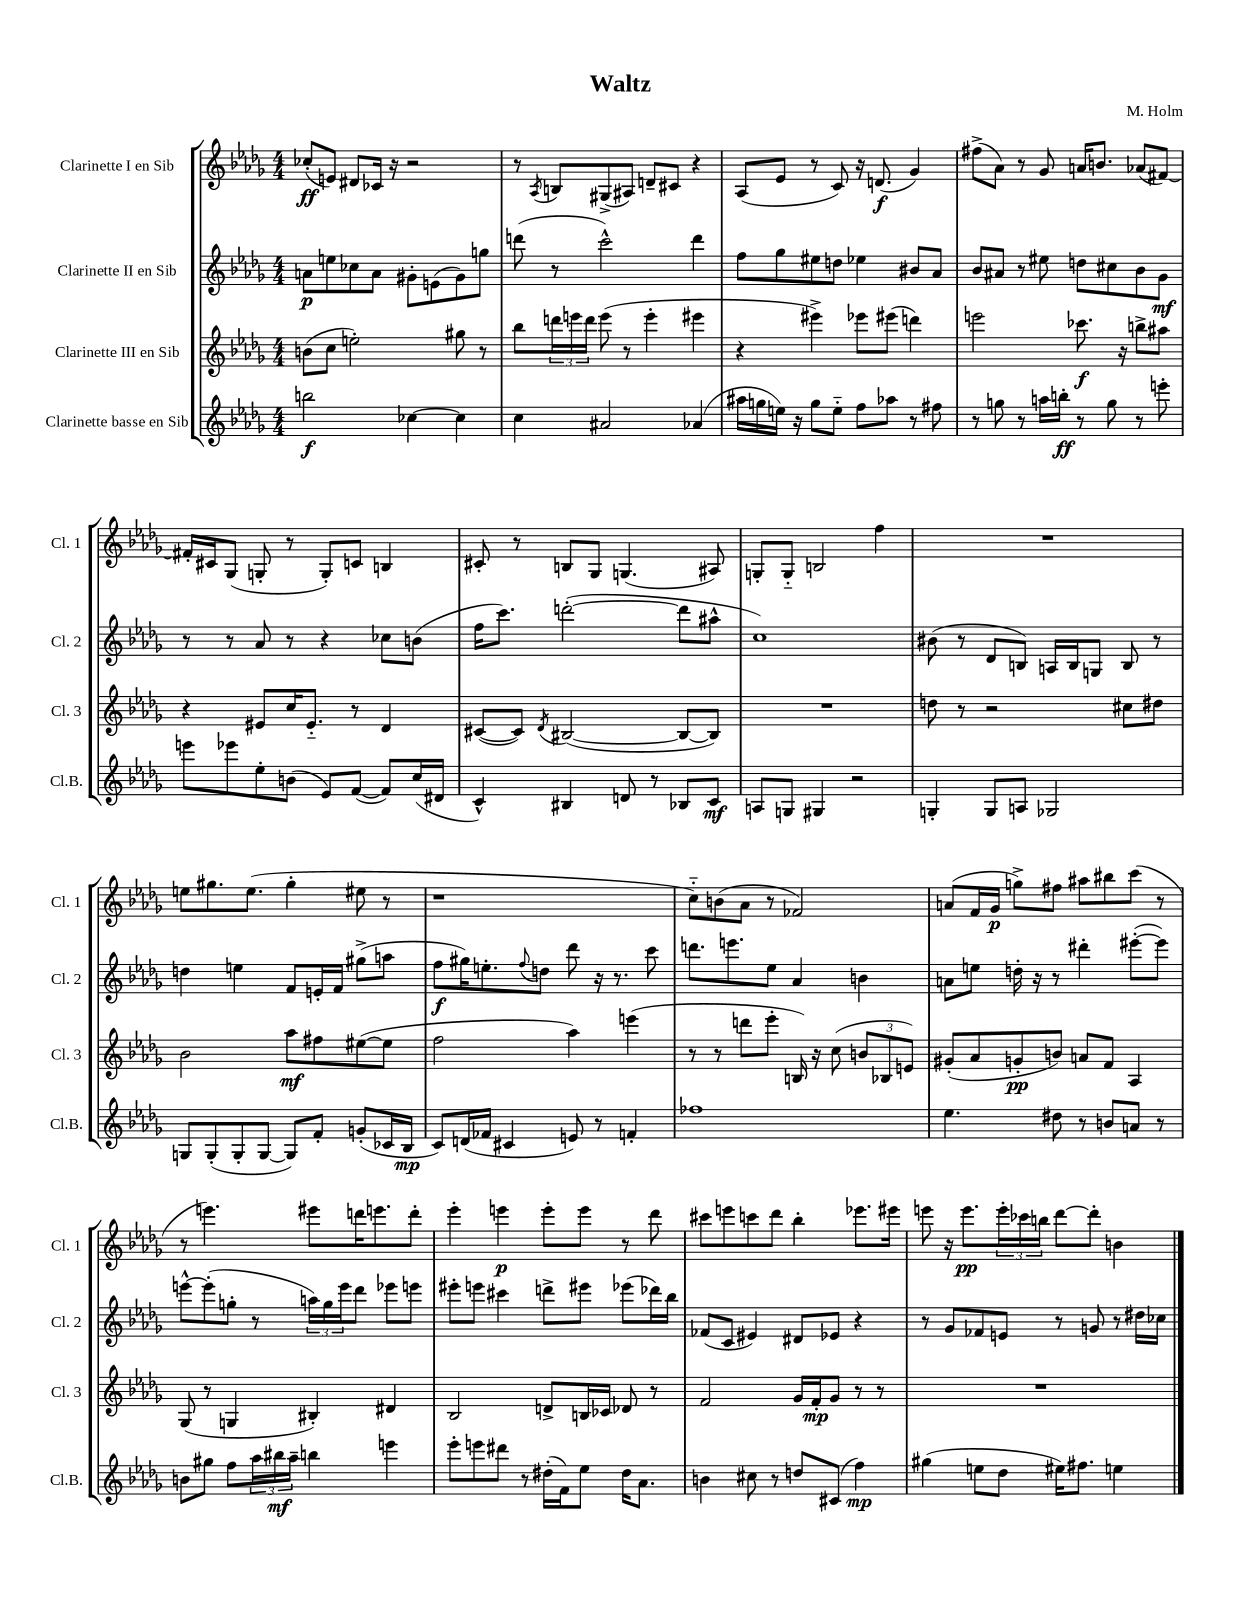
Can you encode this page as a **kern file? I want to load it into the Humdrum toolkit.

**kern	**dynam	**kern	**dynam	**kern	**dynam	**kern	**dynam
*part4	*part4	*part3	*part3	*part2	*part2	*part1	*part1
*staff4	*staff4	*staff3	*staff3	*staff2	*staff2	*staff1	*staff1
*I"Clarinette basse en Sib	*	*I"Clarinette III en Sib	*	*I"Clarinette II en Sib	*	*I"Clarinette I en Sib	*
*I'Cl.B.	*	*I'Cl. 3	*	*I'Cl. 2	*	*I'Cl. 1	*
*clefG2	*	*clefG2	*	*clefG2	*	*clefG2	*
*k[b-e-a-d-g-]	*	*k[b-e-a-d-g-]	*	*k[b-e-a-d-g-]	*	*k[b-e-a-d-g-]	*
*M4/4	*	*M4/4	*	*M4/4	*	*M4/4	*
=1	=1	=1	=1	=1	=1	=1	=1
2bbn\	f	(8bn\L	.	8an\L	p	(8cc-X'/L	ff
.	.	8cc\J	.	8een\	.	8en/J)	.
.	.	2een'\)	.	8cc-X\	.	8d#X/L	.
.	.	.	.	8a\J	.	16c-X/Jk	.
.	.	.	.	.	.	16r	.
[4cc-X\	.	.	.	8g#X'\L	.	2r	.
.	.	.	.	(8en\	.	.	.
4cc-\]	.	8gg#X\	.	8g#\)	.	.	.
.	.	8r	.	8ggn\J	.	.	.
=2	=2	=2	=2	=2	=2	=2	=2
4cc\	.	8bb-\L	.	(8dddn\	.	8r	.
.	.	.	.	.	.	8qA-/	.
.	.	24dddn\L	.	8r	.	8Bn/L	.
.	.	24eeen\	.	.	.	.	.
.	.	24ddd\JJ	.	.	.	.	.
2a#X/	.	(8eee\	.	2ccc^^\)	.	(8G#X^/	.
.	.	8r	.	.	.	8A#X/J)	.
.	.	4eee'\	.	.	.	8dn~/L	.
.	.	.	.	.	.	8c#X/J	.
(4a-X/	.	4eee#X\	.	4ddd\	.	4r	.
=3	=3	=3	=3	=3	=3	=3	=3
16aa#X\LL	.	4r	.	8ff\L	.	(8A-/L	.
16ggn\	.	.	.	.	.	.	.
16een\JJ)	.	.	.	8gg-\	.	8e-/J	.
16r	.	.	.	.	.	.	.
8gg\L	.	4eee#X^\)	.	8ee#X\	.	8r	.
8ee\J	.	.	.	8ddn\J	.	8c/)	.
8ff\L	.	8eee-X\L	.	4ee-X\	.	16r	.
.	.	.	.	.	.	(8.dn/	f
8aa-X\J	.	(8eee#X\J	.	.	.	.	.
8r	.	4dddn\)	.	8b#X/L	.	4g-/)	.
8ff#X\	.	.	.	8a-/J	.	.	.
=4	=4	=4	=4	=4	=4	=4	=4
8r	.	2eeen\	.	8b-/L	.	(8ff#X^\L	.
8ggn\	.	.	.	8a#X/J	.	8a-\J)	.
8r	.	.	.	8r	.	8r	.
16aan\LL	.	.	.	8ee#X\	.	8g-/	.
16bbn'\JJ	ff	.	.	.	.	.	.
8r	.	8.ccc-X\	f	8ddn\L	.	16an/KL	.
.	.	.	.	.	.	8.bn/J	.
8gg\	.	.	.	8cc#X\	.	.	.
.	.	16r	.	.	.	.	.
8r	.	8bbn^\L	.	8b-\	.	(8a-X/L	.
8eeen'\	.	8aa#X\J	.	8g-\J	mf	[8f#X/J)	.
!!LO:LB:g=z
=5	=5	=5	=5	=5	=5	=5	=5
8eeen\L	.	4r	.	8r	.	16f#X'/LL]	.
.	.	.	.	.	.	16c#X/J	.
8eee-X\	.	.	.	8r	.	(8G-/J	.
8ee-'\	.	8e#X/L	.	8a-/	.	8Gn'/	.
(8bn\J	.	16cc/K	.	8r	.	8r	.
.	.	8.e#/J	.	.	.	.	.
8e-/L)	.	.	.	4r	.	8G'/L)	.
([8f/J	.	8r	.	.	.	8cn/J	.
8f/L])	.	4d-/	.	8cc-X\L	.	4Bn/	.
(16cc/L	.	.	.	(8bn\J	.	.	.
16d#X/JJ	.	.	.	.	.	.	.
=6	=6	=6	=6	=6	=6	=6	=6
4c^^/)	.	([8c#X/L	.	16ff\KL	.	8c#X'/	.
.	.	.	.	8.ccc\J)	.	.	.
.	.	8c#/J])	.	.	.	8r	.
.	.	8qd-/	.	.	.	.	.
4B#X/	.	([2B#X/	.	([2dddn'\	.	8Bn/L	.
.	.	.	.	.	.	8G-/J	.
8dn/	.	.	.	.	.	(4.Gn/	.
8r	.	.	.	.	.	.	.
8B-X/L	.	8B#/L_	.	8ddd\L]	.	.	.
8c/J	mf	8B#/J])	.	8aa#X^^\J	.	8A#X/)	.
=7	=7	=7	=7	=7	=7	=7	=7
8An/L	.	1r	.	1cc)	.	8Gn'/L	.
8Gn/J	.	.	.	.	.	8G/J	.
4G#X/	.	.	.	.	.	2Bn/	.
2r	.	.	.	.	.	.	.
.	.	.	.	.	.	4ff\	.
=8	=8	=8	=8	=8	=8	=8	=8
4Gn'/	.	8ddn\	.	(8b#X\	.	1r	.
.	.	8r	.	8r	.	.	.
8G/L	.	2r	.	8d-/L	.	.	.
8An/J	.	.	.	8Bn/J)	.	.	.
2G-X/	.	.	.	16An/LL	.	.	.
.	.	.	.	16B/J	.	.	.
.	.	.	.	8Gn/J	.	.	.
.	.	8cc#X\L	.	8B/	.	.	.
.	.	8dd#X\J	.	8r	.	.	.
!!LO:LB:g=z
=9	=9	=9	=9	=9	=9	=9	=9
8Gn/L	.	2b-\	.	4ddn\	.	8een\L	.
(8G'/	.	.	.	.	.	8.gg#X\	.
8G'/	.	.	.	4een\	.	.	.
.	.	.	.	.	.	(8.ee\J	.
[8G/J	.	.	.	.	.	.	.
8G/L])	.	8aa-\L	mf	8f/L	.	4gg#'\	.
8f'/J	.	8ff#X\	.	16en'/L	.	.	.
.	.	.	.	16f/JJ	.	.	.
(8gn'/L	.	([8ee#X\	.	(8gg#X^\L	.	8ee#X\	.
16c-X/L	.	8ee#\J]	.	8aan\J	.	8r	.
16B-/JJ	mp	.	.	.	.	.	.
=10	=10	=10	=10	=10	=10	=10	=10
8c/L)	.	2ff\	.	8ff\L	f	1r	.
(16dn/L	.	.	.	16gg#X\K)	.	.	.
16f-X/JJ	.	.	.	8.een'\	.	.	.
4c#X/	.	.	.	.	.	.	.
.	.	.	.	8qqff/	.	.	.
.	.	.	.	8ddn\J	.	.	.
8en/)	.	4aa-\)	.	8ddd-\	.	.	.
8r	.	.	.	16r	.	.	.
.	.	.	.	8.r	.	.	.
4fn'/	.	(4eeen\	.	.	.	.	.
.	.	.	.	8ccc\	.	.	.
=11	=11	=11	=11	=11	=11	=11	=11
1ff-X	.	8r	.	8.dddn\L	.	8cc\L)	.
.	.	8r	.	.	.	(8bn\	.
.	.	.	.	8.eeen\	.	.	.
.	.	8dddn\L	.	.	.	8a-\J	.
.	.	8eee-'\J	.	8ee-\J	.	8r	.
.	.	16Bn/)	.	4a-/	.	2f-X/)	.
.	.	16r	.	.	.	.	.
.	.	(8cc\	.	.	.	.	.
.	.	12bn/L	.	4bn\	.	.	.
.	.	12B-X/	.	.	.	.	.
.	.	12en/J)	.	.	.	.	.
=12	=12	=12	=12	=12	=12	=12	=12
4.ee-\	.	(8g#X'/L	.	8an\L	.	(8an/L	.
.	.	8a-/	.	8een\J	.	16f/L	.
.	.	.	.	.	.	16g-/JJ	p
.	.	8gn'/	pp	16ddn'\	.	8ggn^\L)	.
.	.	.	.	16r	.	.	.
8dd#X\	.	8bn/J)	.	8r	.	8ff#X\J	.
8r	.	8an/L	.	4ddd#X'\	.	8aa#X\L	.
8bn/L	.	8f/J	.	.	.	8bb#X\	.
8an/J	.	4A-/	.	([8eee#X'\L	.	(8ccc\J	.
8r	.	.	.	8eee#\J])	.	8r	.
!!LO:LB:g=z
=13	=13	=13	=13	=13	=13	=13	=13
8bn\L	.	(8G-/	.	[8eeen^^\L	.	8r	.
8gg#X\J	.	8r	.	(8eee'\]	.	4.eeen\)	.
8ff\L	.	4Gn/	.	8ggn'\J	.	.	.
24aa-\L	.	.	.	8r	.	.	.
24bb#X\	mf	.	.	.	.	.	.
24aa-~\JJ	.	.	.	.	.	.	.
4bbn\	.	4B#X'/)	.	24aan\LL)	.	8eee#X\L	.
.	.	.	.	24gg\	.	.	.
.	.	.	.	24eee\J	.	.	.
.	.	.	.	8ddd-\J	.	16dddn\K	.
.	.	.	.	.	.	8.eeen\	.
4eeen\	.	4d#X/	.	8eee-X\L	.	.	.
.	.	.	.	8eeen\J	.	8ddd'\J	.
=14	=14	=14	=14	=14	=14	=14	=14
8eee-'\L	.	2B-/	.	8eee#X'\L	.	4eee-'\	.
8eeen\	.	.	.	8eeen\J	.	.	.
8ddd#X\J	.	.	.	4ccc#X\	.	4eeen\	p
8r	.	.	.	.	.	.	.
(16dd#X'\LL	.	8dn^/L	.	8dddn^\L	.	8eee'\L	.
16f\J)	.	.	.	.	.	.	.
8ee-\J	.	16Bn/L	.	8eee#X\J	.	8eee\J	.
.	.	16c-X/JJ	.	.	.	.	.
16dd#\KL	.	8d-X/	.	(8eee-X\L	.	8r	.
8.a-\J	.	.	.	.	.	.	.
.	.	8r	.	16ddd-X\L)	.	8ddd-\	.
.	.	.	.	16bb-\JJ	.	.	.
=15	=15	=15	=15	=15	=15	=15	=15
4bn\	.	2f/	.	(8f-X/L	.	8ccc#X\L	.
.	.	.	.	8c/J	.	8eeen\	.
8cc#X\	.	.	.	4e#X/)	.	8cccn\	.
8r	.	.	.	.	.	8ddd-\J	.
8ddn/L	.	16g-/LL	.	8d#X/L	.	4bb-'\	.
.	.	16f'/J	mp	.	.	.	.
(8c#X/J	.	8g-/J	.	8e-X/J	.	.	.
4ff\)	mp	8r	.	4r	.	8.eee-X\L	.
.	.	8r	.	.	.	.	.
.	.	.	.	.	.	16eee#X\Jk	.
=16	=16	=16	=16	=16	=16	=16	=16
(4gg#X\	.	1r	.	8r	.	8eeen\	.
.	.	.	.	8g-/L	.	16r	.
.	.	.	.	.	.	8.eee\L	pp
8een\L	.	.	.	8f-X/	.	.	.
8dd-\J	.	.	.	8en/J	.	24eee'\L	.
.	.	.	.	.	.	24ccc-X\	.
.	.	.	.	.	.	24bbn\JJ	.
16ee#X\KL)	.	.	.	8r	.	[8ddd-\L	.
8.ff#X\J	.	.	.	.	.	.	.
.	.	.	.	8gn/	.	8ddd-'\J]	.
4een\	.	.	.	8r	.	4bn\	.
.	.	.	.	16dd#X\LL	.	.	.
.	.	.	.	16cc-X\JJ	.	.	.
==	==	==	==	==	==	==	==
*-	*-	*-	*-	*-	*-	*-	*-
